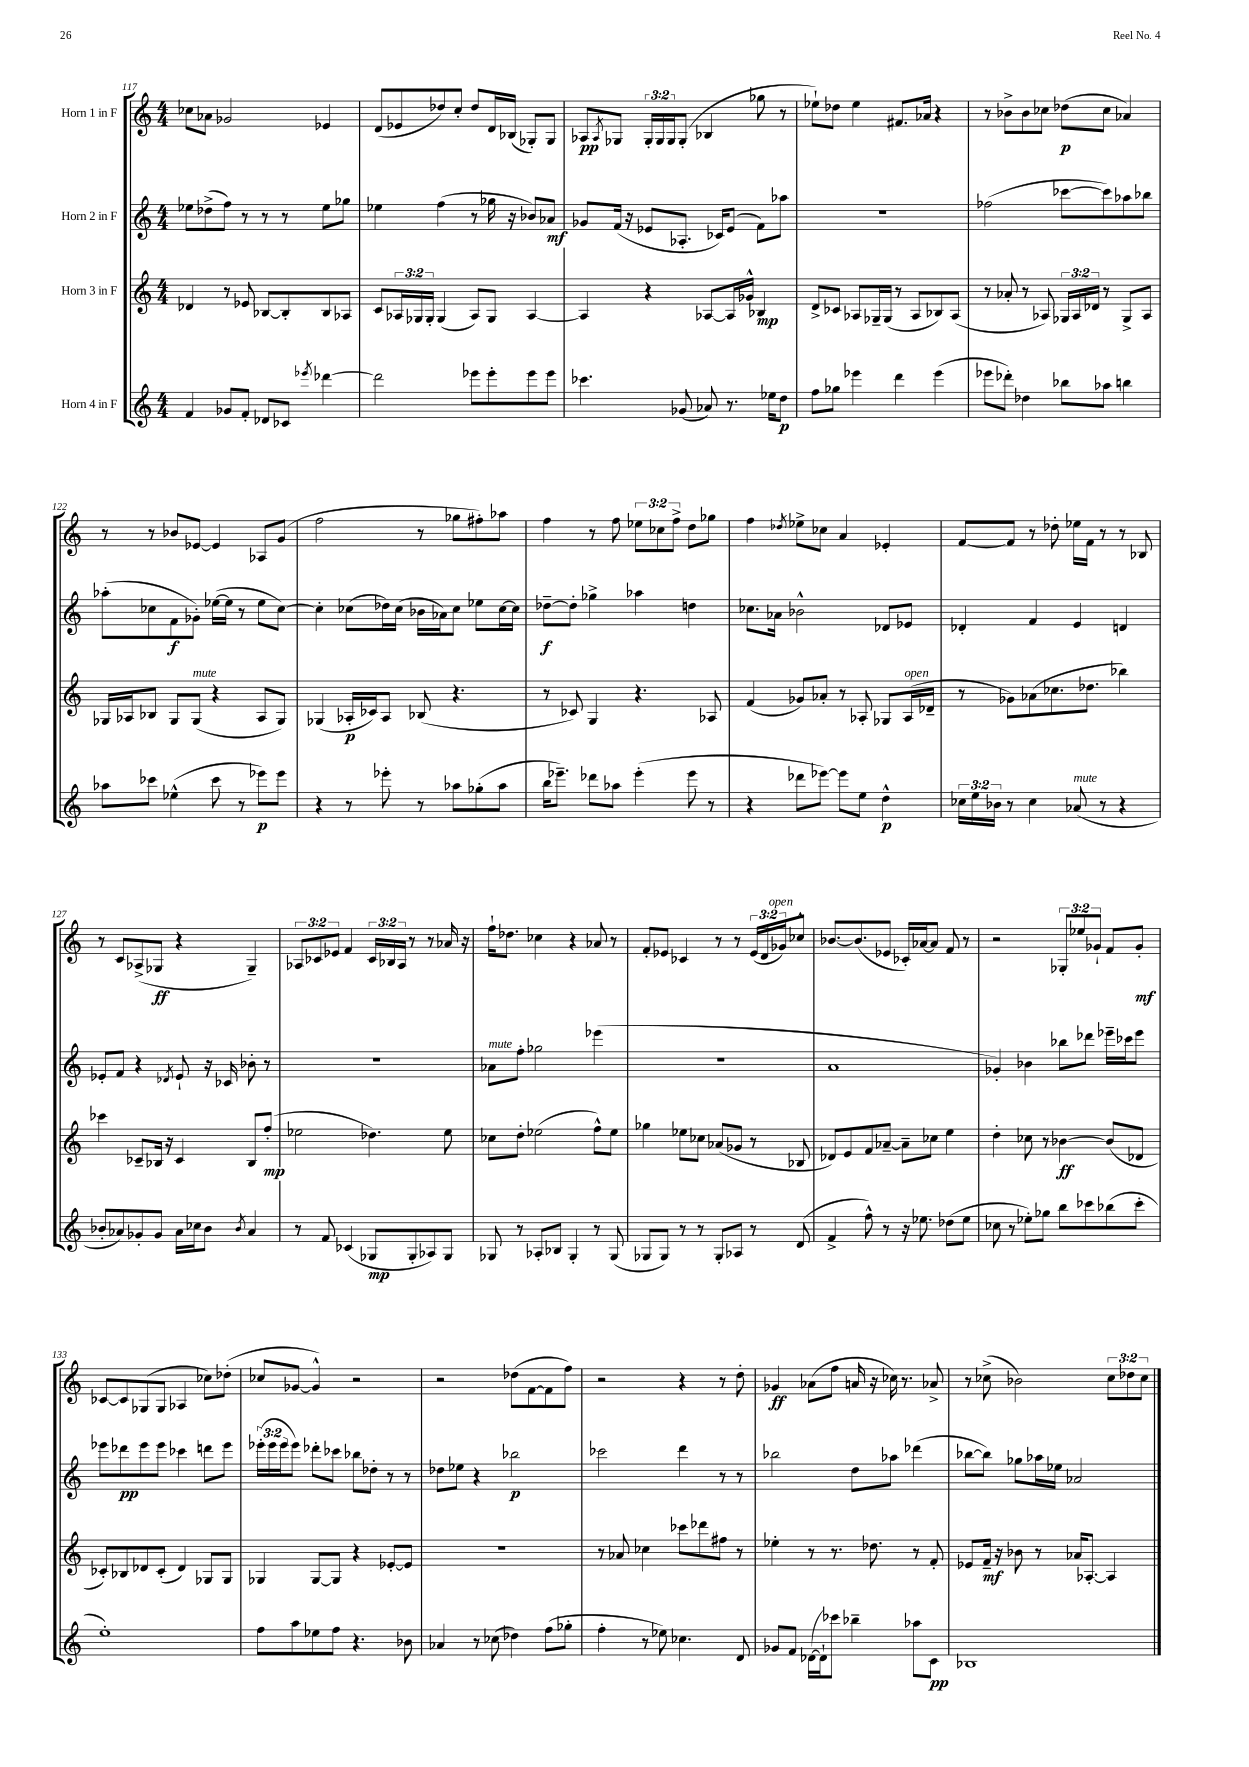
<<
\new StaffGroup <<
\new Staff = "s0" \with { instrumentName = "Horn 1 in F" } {
    \clef treble \key c \major \numericTimeSignature \time 4/4 \override Staff.TupletNumber.text = #tuplet-number::calc-fraction-text
    ces''8 aes'8 ges'2 ees'4 |
    d'8( ees'8 des''8) c''8-. des''8 d'16 bes16( ges8-.) ges8 |
    aes8\pp \acciaccatura { aes8 } ges8 \tuplet 3/2 { ges16-. ges16 ges16 } ges8-.( bes4 ges''8 r8 |
    ees''8-!) des''8 ees''4 fis'8. aes'16 r4 |
    r8 bes'8-> bes'8 ces''8 des''8\p( ces''8 aes'4) |
    r8 r8 bes'8 ees'8~ ees'4 aes8 g'8( |
    f''2 r8 ges''8 fis''8-.) aes''8 |
    f''4 r8 f''8 \tuplet 3/2 { ees''8 ces''8 f''8-> } d''8 ges''8 |
    f''4 \acciaccatura { des''8 } ees''8-> ces''8 a'4 ees'4-. |
    f'8~ f'8 r8 des''8-. ees''16 f'16 r8 r8 bes8 |
    r8 c'8 aes8->( ges8\ff r4 ges4--) |
    \tuplet 3/2 { aes8 ces'8 ees'8 } f'4 \tuplet 3/2 { ces'16 bes16 aes16 } r8 r8 aes'16 r16 |
    f''16-! des''8. ces''4 r4 aes'8 r8 |
    f'8-. ees'8 ces'4 r8 r8 \tuplet 3/2 { ees'16( d'16 ges'16^\markup { \italic "open" }) } ces''8-^ |
    bes'8.~ bes'8.( ees'8 ces'16-.) aes'16~ aes'8 f'8 r8 |
    r2 \tuplet 3/2 { ges8-. ees''8 ges'8-! } f'8 ges'8-.\mf |
    ces'8~ ces'8 ges8( ges8 aes4 ces''8) des''8-.( |
    ces''8 ges'8~ ges'4-^) r2 |
    r2 des''8( f'8~ f'8 f''8) |
    r2 r4 r8 d''8-. |
    ges'4\ff aes'8( f''8 a'16 r16 ces''16) r8. aes'8-> |
    r8 ces''8->( bes'2) \tuplet 3/2 { ces''8 des''8 ces''8 } \bar "|." |
}
\new Staff = "s1" \with { instrumentName = "Horn 2 in F" } {
    \clef treble \key c \major \numericTimeSignature \time 4/4 \override Staff.TupletNumber.text = #tuplet-number::calc-fraction-text
    ees''8 des''8->( f''8) r8 r8 r8 ees''8 ges''8 |
    ees''4 f''4( r8 ges''16 r16 bes'8) aes'8\mf |
    ges'8 f'16( r16 ees'8 aes8.-. ces'16) ees'8( f'8) aes''8 |
    R1 |
    fes''2( ces'''8~ ces'''8) aes''8 bes''8 |
    aes''8-.( ces''8 f'8\f ges'8-.) ees''16~( ees''16 r8 ees''8 ces''8~) |
    ces''4-. ces''8( des''16) ces''16( bes'16 aes'16) ces''8 ees''8 ces''16~ ces''16 |
    des''8~--\f des''8-. ges''4-> aes''4 d''4 |
    ces''8. aes'16 bes'2-^ des'8 ees'8 |
    des'4-. f'4 e'4 d'4 |
    ees'8-. f'8 r4 \acciaccatura { des'8 } ees'8-! r16 ces'16 bes'8-. r8 |
    r1 |
    aes'8^\markup { \italic "mute" } f''8-. ges''2 ees'''4( |
    r1 |
    a'1 |
    ges'4-.) bes'4 bes''8 des'''8 ees'''16-- ces'''16 ees'''8 |
    ees'''8 des'''8\pp ees'''8 ees'''8 ces'''4 d'''8 ees'''8 |
    \tuplet 3/2 { ees'''16-.( ees'''16 ees'''16 } ees'''8) des'''8-. ces'''8 bes''8 des''8-. r8 r8 |
    des''8 ees''8 r4 bes''2\p |
    ces'''2 d'''4 r8 r8 |
    bes''2 d''8 aes''8 des'''4( |
    bes''8~ bes''8) ges''8 aes''16 ees''16 aes'2 \bar "|." |
}
\new Staff = "s2" \with { instrumentName = "Horn 3 in F" } {
    \clef treble \key c \major \numericTimeSignature \time 4/4 \override Staff.TupletNumber.text = #tuplet-number::calc-fraction-text
    des'4 r8 ees'8 bes8~ bes8-. bes8 aes8 |
    c'8 \tuplet 3/2 { aes16 ges16 ges16-. } ges4( aes8) ges8 aes4~ |
    aes4 r4 aes8~ aes16 ges'16-^ bes4\mp |
    d'8-> ces'8 aes8 ges16-- ges16( r8 aes8 bes8) aes8( |
    r8 aes'8-. r8 aes8) \tuplet 3/2 { ges16 aes16 des'16 } r8 ges8-> aes8 |
    ges16 aes16 bes8 ges8 ges8^\markup { \italic "mute" }( r4 aes8 ges8) |
    ges4( aes16-.\p ces'16) aes8 bes8( r4. |
    r8 ces'8) g4 r4. aes8 |
    f'4( ges'8) aes'8-. r8 aes8-. ges8 aes16^\markup { \italic "open" }( des'16-- |
    r8 ges'8) aes'8( ces''8. des''8. bes''4) |
    ces'''4 ces'8-- bes16 r16 ces'4 bes8 f''8-.\mp( |
    ees''2 des''4.) ees''8 |
    ces''8 d''8-. ees''2( f''8-^) ees''8 |
    ges''4 ees''8 ces''8 aes'8( ges'8 r8 bes8 |
    des'8) e'8 f'8 aes'8~-- aes'8-- ces''8 e''4 |
    d''4-. ces''8 r8 bes'4~\ff bes'8( des'8 |
    ces'8-.) bes8 des'8 ces'8-.( des'4) ges8 ges8 |
    ges4 ges8~ ges8 r4 ees'8~-. ees'8 |
    R1 |
    r8 aes'8 ces''4 ces'''8 des'''8 fis''8 r8 |
    ees''4-. r8 r8. des''8. r8 f'8-. |
    ees'8 f'16--\mf r16 bes'8 r8 aes'16 aes8.~-. aes4 \bar "|." |
}
\new Staff = "s3" \with { instrumentName = "Horn 4 in F" } {
    \clef treble \key c \major \numericTimeSignature \time 4/4 \override Staff.TupletNumber.text = #tuplet-number::calc-fraction-text
    f'4 ges'8 f'8-. des'8 ces'8 \acciaccatura { ees'''8 } des'''4~ |
    des'''2 ees'''8 ees'''8-. ees'''8 ees'''8 |
    ces'''4. ges'8( aes'8) r8. ees''16 d''8\p |
    f''8 ges''8 ees'''4 d'''4 ees'''4( |
    ees'''8 des'''8-.) des''4 bes''8 aes''8 b''4 |
    aes''8 ces'''8 ees''4-^( ces'''8 r8 ees'''8\p) ees'''8 |
    r4 r8 ees'''8-. r8 aes''8 ges''8-.( aes''8 |
    b''16 ees'''8.--) des'''8 aes''8 ees'''4-.( ees'''8 r8 |
    r4 des'''8 ees'''8~) ees'''8 e''8 d''4-^\p |
    \tuplet 3/2 { ces''16 e''16 bes'16 } r8 ces''4 aes'8^\markup { \italic "mute" }( r8 r4 |
    bes'8-. aes'8) ges'8-. ges'8 aes'16 ces''16 bes'8 \acciaccatura { bes'8 } aes'4 |
    r8 f'8 ces'4( ges8\mp ges8-. aes8) ges8 |
    ges8 r8 aes8-. bes8 ges4-. r8 ges8( |
    ges8 ges8) r8 r8 ges8-. aes8 r8 d'8( |
    f'4-> f''8-^) r8 r16 ees''8. des''8( ees''8 |
    ces''8 r8 ees''8-.) ges''8 b''8 ces'''8 bes''8( ces'''8-. |
    e''1-.) |
    f''8 a''8 ees''8 f''8 r4. bes'8 |
    aes'4 r8 ces''8( des''4) f''8( ges''8-. |
    f''4-. r8 ees''8) ces''4. d'8 |
    ges'8 f'8 des'16~( des'16-!) ces'''8 bes''4-- aes''8 c'8\pp |
    bes1 \bar "|." |
}
>>
>>
\layout { \context { \Score currentBarNumber = #117 } }
